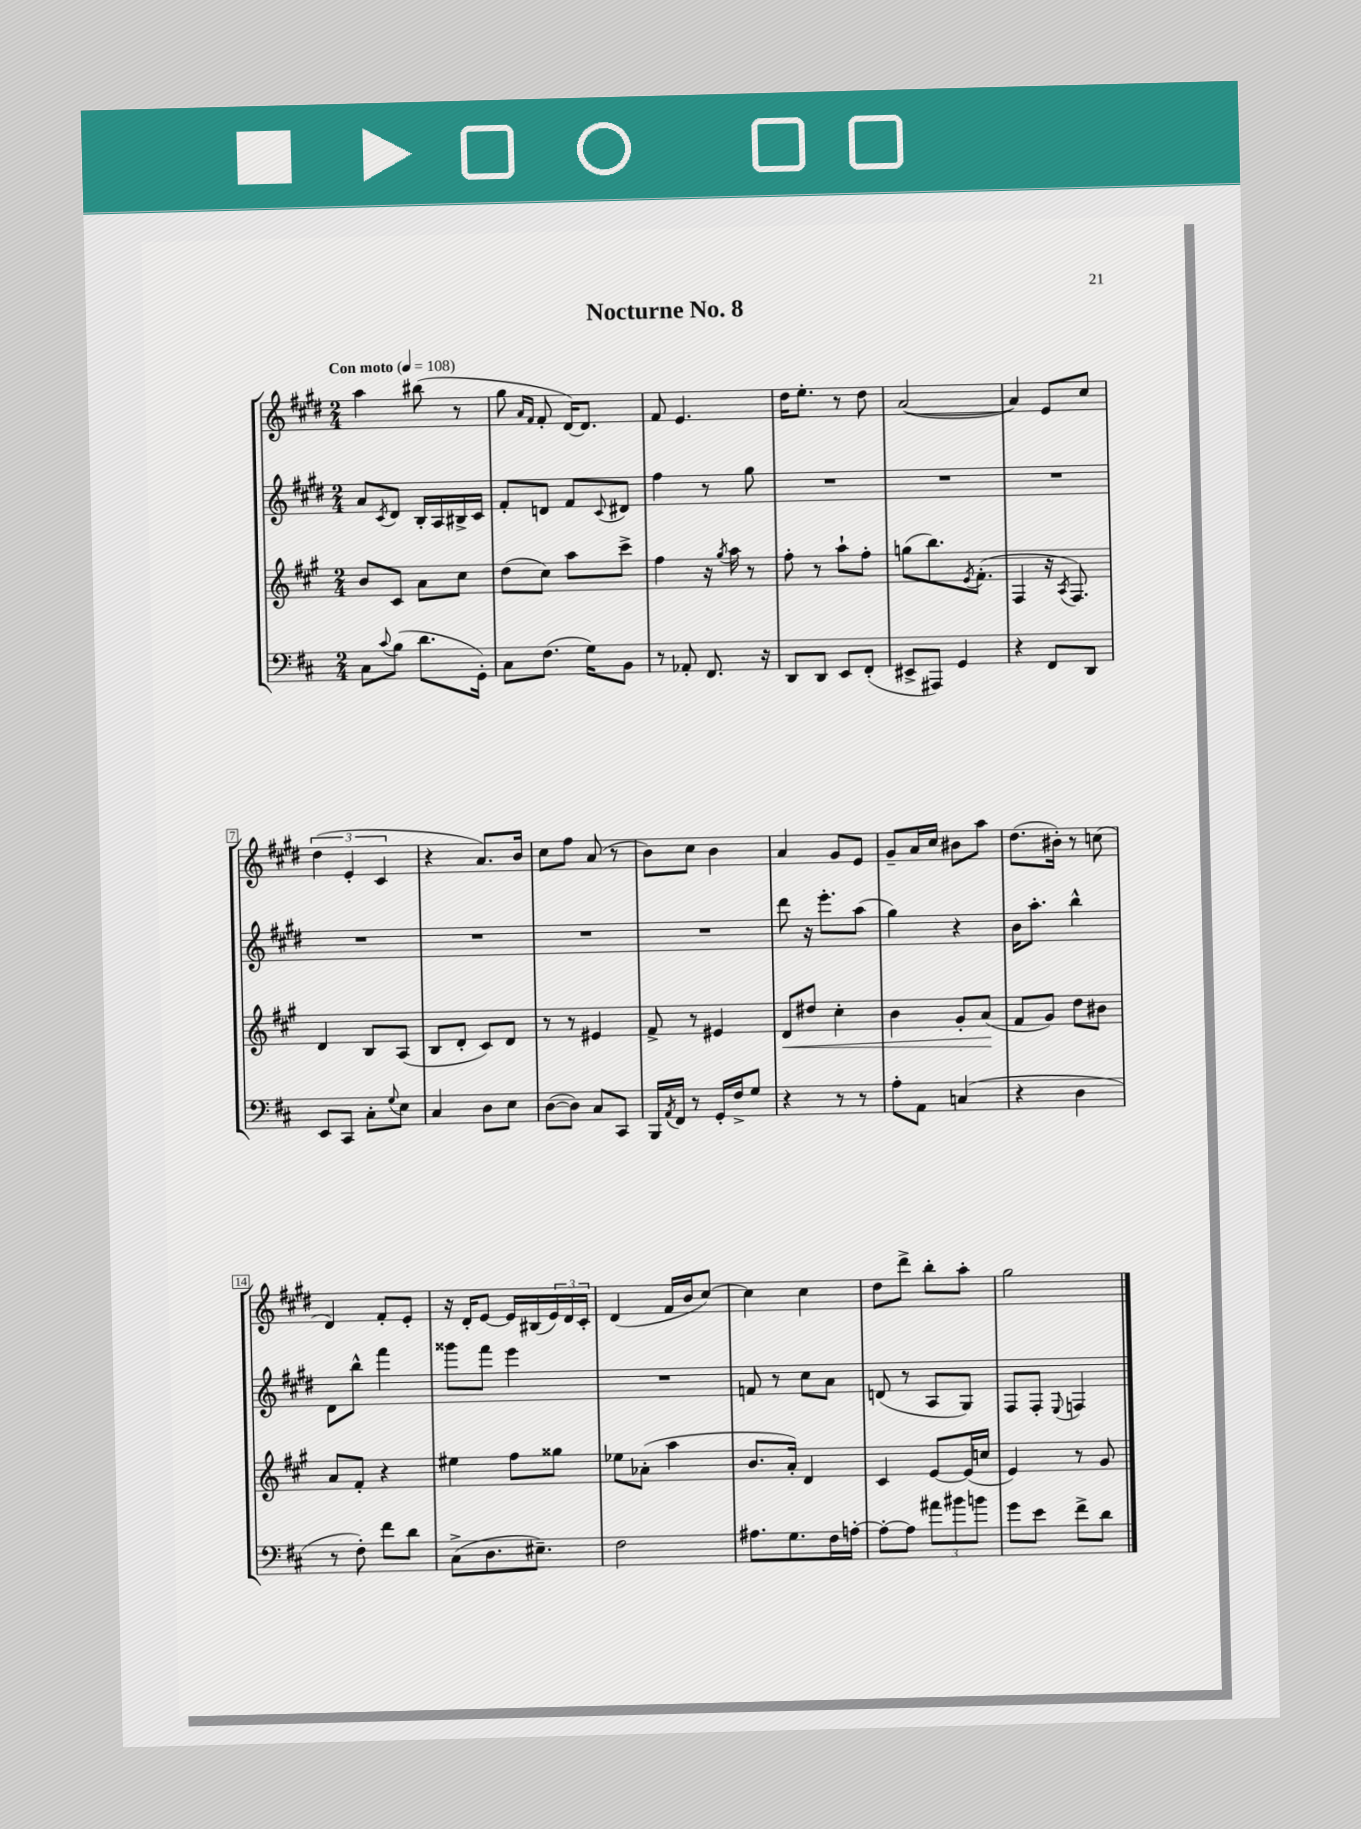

**kern	**kern	**kern	**kern
*staff4	*staff3	*staff2	*staff1
*clefF4	*clefG2	*clefG2	*clefG2
*k[f#c#]	*k[f#c#g#]	*k[f#c#g#d#]	*k[f#c#g#d#]
*M2/4	*M2/4	*M2/4	*M2/4
*MM108	*MM108	*MM108	*MM108
8C#	8b	8a	4aa
8qqc#	.	8qc#	.
(8B	8c#	8d#	.
8.d	8a	16B'	(8bb#
.	.	16A	.
.	8cc#	16B#^	8r
16GG')	.	16c#	.
=	=	=	=
8C#	(8dd	8f#'	8gg#
.	.	.	16qqa
.	.	.	16qqf#
(8.F#	8cc#)	8d	8f#'
.	8aa	8f#	[16d#)
16G)	.	.	8.d#]
.	.	8qqc#	.
8BB	8ccc#^	8d#	.
=	=	=	=
8r	4ff#	4ff#	8f#
8AA-'	.	.	4.e
8.FF#	16r	8r	.
.	8qgg#	.	.
.	16aa	.	.
.	8r	8gg#	.
16r	.	.	.
=	=	=	=
8DD	8ff#'	2r	16dd#
.	.	.	8.ee'
8DD	8r	.	.
8EE	8aa`	.	8r
(8FF#'	8ff#'	.	8dd#
=	=	=	=
8EE#^	(8gg	2r	([2a
8AAA#)	8.bb)	.	.
4GG	.	.	.
.	8qe	.	.
.	(8.f#'	.	.
=	=	=	=
4r	4F#	2r	4a])
8FF#	16r	.	8e
.	8qA	.	.
.	8.F#)	.	.
8DD	.	.	8cc#
=	=	=	=
8EE	4d	2r	(6dd#
8CC#	.	.	.
.	.	.	6e'
8C#'	8B	.	.
.	.	.	6c#
8qqG	.	.	.
8E	(8A	.	.
=	=	=	=
4C#	8B	2r	4r
.	8d'	.	.
8D	8c#)	.	8.a)
8E	8d	.	.
.	.	.	16b
=	=	=	=
([8D	8r	2r	8cc#
8D])	8r	.	8ff#
8C#	4e#	.	(8a
8CC#	.	.	8r
=	=	=	=
16BBB	8f#^	2r	8b)
8qAA	.	.	.
16FF#	.	.	.
8r	8r	.	8cc#
16GG'	4e#	.	4b
16F#^	.	.	.
8G	.	.	.
=	=	=	=
4r	8d	8ddd#	4a
.	8dd#	16r	.
.	.	8.eee'	.
8r	4cc#'	.	8g#
8r	.	(8aa	8e
=	=	=	=
8A'	4b	4gg#)	8g#~
8AA	.	.	16a
.	.	.	16cc#
(4C	8g#'	4r	8b#
.	(8a	.	8aa
=	=	=	=
4r	8f#	16b	(8.dd#
.	.	8.aa'	.
.	8g#)	.	.
.	.	.	16b#')
4D	8dd	4bb^^	8r
.	8b#	.	(8cc
=	=	=	=
8r	8a	8d#	4d#)
8F#')	8f#'	8bb^^	.
8f#	4r	4fff#	8f#'
8d	.	.	8e'
=	=	=	=
(8C#^	4ee#	8ggg##	16r
.	.	.	16d#'
8.D	.	8fff#	[8e
.	8ff#	4eee	16e]
8.E#~)	.	.	(16B#
.	8gg##	.	24e)
.	.	.	24d#
.	.	.	24c#'
=	=	=	=
2F#	8ee-	2r	(4d#
.	(8a-'	.	.
.	4aa	.	16f#
.	.	.	16b
.	.	.	[8cc#)
=	=	=	=
8.A#	8.b	8f	4cc#]
.	.	8r	.
8.G	16a')	.	.
.	4d	8cc#	4cc#
16F#	.	8a	.
[16A'	.	.	.
=	=	=	=
8A'_	4c#	(8d	8dd#
8A]	.	8r	8ddd#^
12a#	[8e	8A	8bb'
12b#	.	.	.
.	(16e]	8G#)	8aa'
12b	.	.	.
.	16cc	.	.
=	=	=	=
8g	4e)	8F#	2gg#
8e	.	8F#'	.
.	.	8qqE	.
8f#^	8r	4F	.
8d	8g#	.	.
==	==	==	==
*-	*-	*-	*-
